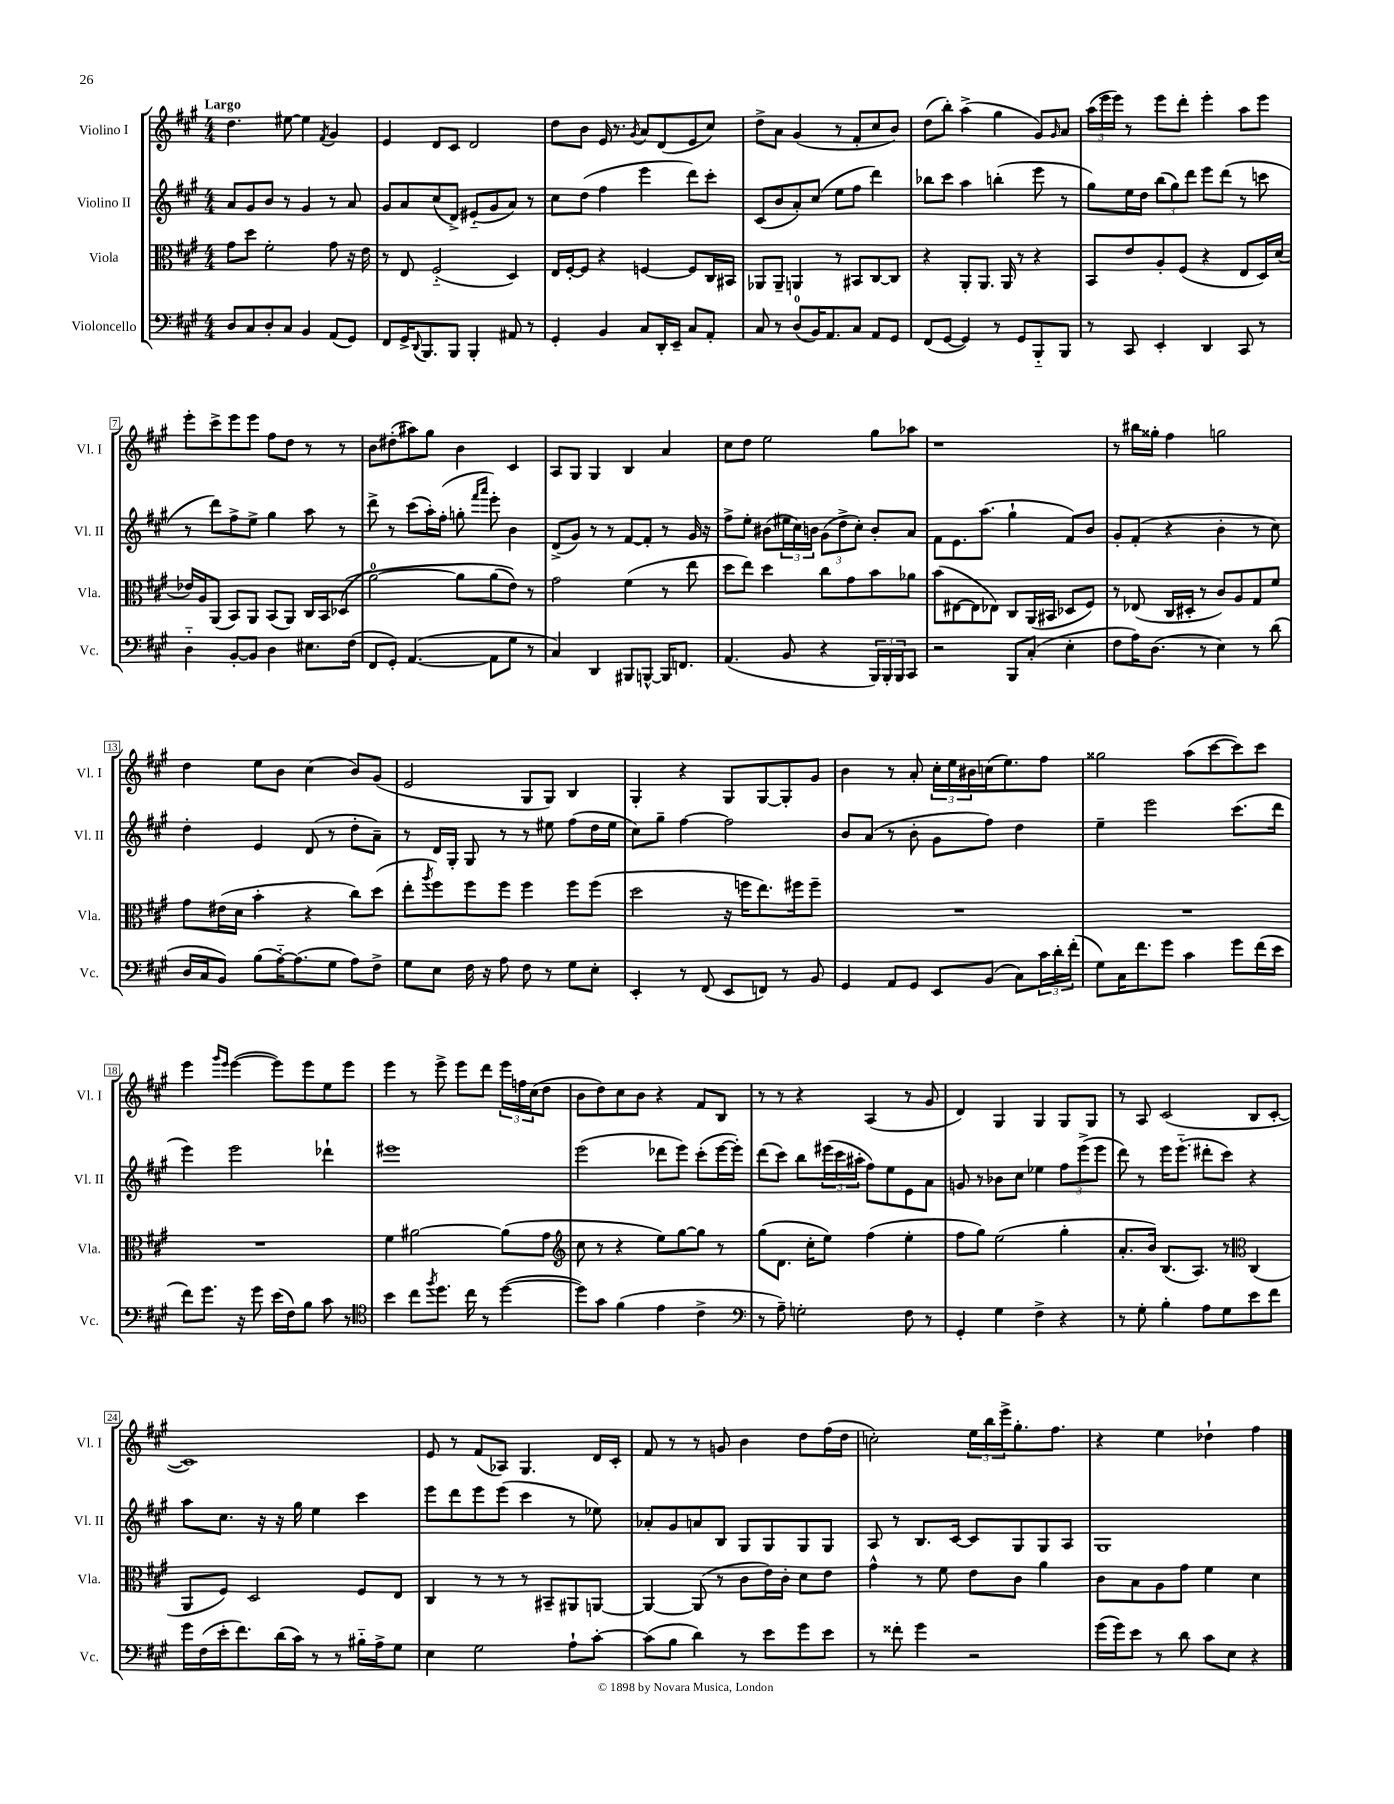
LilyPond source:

<<
\new StaffGroup <<
\new Staff = "s0" \with { instrumentName = "Violino I" shortInstrumentName = "Vl. I" } {
    \clef treble \key a \major \numericTimeSignature \time 4/4 \tempo "Largo"
    d''4. eis''8~ eis''4 \acciaccatura { fis'8 } gis'4 |
    e'4 d'8 cis'8 d'2 |
    d''8 b'8 e'16 r8. \acciaccatura { gis'8 } a'8 d'8( e'8 cis''8) |
    d''8-> a'8 gis'4( r8 fis'8-. cis''8 b'8) |
    d''8( b''8-.) a''4->( gis''4 gis'8) \grace { gis'16 } a'8 |
    \tuplet 3/2 { a''16( e'''16 e'''16) } r8 e'''8 d'''8-. e'''4-. a''8 e'''8 |
    e'''8-. cis'''8-> e'''8 e'''8 fis''8 d''8 r8 r8 |
    b'8 dis''8-.( ais''8) gis''8 b'4 cis'4 |
    a8 gis8 gis4 b4 a'4 |
    cis''8 d''8 e''2 gis''8 aes''8 |
    r1 |
    r8 bis''16 gisis''16-. fis''4 g''2 |
    d''4 e''8 b'8 cis''4( b'8) gis'8( |
    e'2 gis8 gis8) b4 |
    gis4-. r4 gis8 gis8~ gis8-. gis'8 |
    b'4 r8 a'8-. \tuplet 3/2 { cis''16-. e''16 bis'16 } c''16( e''8.) fis''8 |
    gisis''2 a''8( cis'''8~ cis'''8) cis'''8 |
    e'''4 \grace { gis'''16 e'''16 } e'''4~( e'''8) e'''8 e''8 e'''8 |
    e'''4 r8 e'''8-> e'''8 d'''8 \tuplet 3/2 { e'''16 f''16 cis''16( } d''8 |
    b'8 d''8) cis''8 b'8 r4 fis'8 b8 |
    r8 r8 r4 a4( r8 gis'8 |
    d'4) gis4 gis4 gis8 gis8 |
    r8 a8 cis'2( b8 cis'8~-. |
    cis'1) |
    e'8 r8 fis'8( aes8) gis4. d'16 cis'16-. |
    fis'8 r8 r8 g'8 b'4 d''8 fis''16( d''16 |
    c''2-.) \tuplet 3/2 { e''16 b''16 e'''16-> } gis''8.-. fis''8. |
    r4 e''4 des''4-! fis''4 \bar "|." |
}
\new Staff = "s1" \with { instrumentName = "Violino II" shortInstrumentName = "Vl. II" } {
    \clef treble \key a \major \numericTimeSignature \time 4/4
    a'8 gis'8 b'8 r8 gis'4 r8 a'8 |
    gis'8 a'8 cis''8( d'8->) eis'8-_( gis'8 a'8) r8 |
    cis''8 d''8( fis''4 e'''4 d'''8) cis'''8-. |
    cis'8( b'8 a'8-.) cis''8( e''8 fis''8 d'''4) |
    bes''8 cis'''8 a''4 b''4-.( e'''8 r8 |
    gis''8) e''16 d''16 \tuplet 3/2 { b''8( gis''8) d'''8 } e'''8 d'''8( r8 c'''8 |
    r8 d'''8) fis''8-> e''8-> gis''4 a''8 r8 |
    d'''8-> r8 cis'''8( a''16-.) fis''16-.( g''8-. \grace { fis'''16 a'''16 } e'''8-.) b'4 |
    d'8->( gis'8) r8 r8 fis'8~ fis'8-. r8 gis'16 r16 |
    fis''8-> e''8-. bis'8( \tuplet 3/2 { eis''16 cis''16) b'16 } \tuplet 3/2 { gis'8( d''8-> cis''8-.) } b'8-. a'8 |
    fis'8 e'8. a''8.( gis''4-! fis'8) b'8 |
    gis'8-. fis'8-.( r4 b'4-. r8 cis''8) |
    d''4-. e'4 d'8( r8 d''8-. a'8--) |
    r8 d'16 gis16-. gis8 r8 r8 eis''8 fis''8( d''16 eis''16 |
    cis''8) gis''8-- fis''4~ fis''2 |
    b'8 a'8( r8 b'8-. gis'8 fis''8) d''4 |
    e''4-- e'''2 cis'''8.( d'''16 |
    e'''4) e'''2 des'''4-! |
    eis'''1 |
    e'''2( des'''8 e'''8) cis'''8-.( e'''16~ e'''16-.) |
    d'''8( cis'''8) b''8 \tuplet 3/2 { eis'''16( cis'''16 ais''16-. } fis''8) e''8 e'8 a'8 |
    g'8 r8 bes'8 cis''8 ees''4 \tuplet 3/2 { fis''8 e'''8->( e'''8 } |
    d'''8) r8 e'''16 e'''8.-_( dis'''8-. cis'''8) r4 |
    a''8 cis''8. r16 r16 gis''16 e''4 cis'''4 |
    e'''8 d'''8 e'''8 e'''8( cis'''4 r8 ees''8) |
    aes'8-. gis'8 a'8 b8 gis8 gis8 gis8 gis8 |
    a8 r8 b8. cis'16~ cis'8 gis8 gis8 a8 |
    gis1 \bar "|." |
}
\new Staff = "s2" \with { instrumentName = "Viola" shortInstrumentName = "Vla." } {
    \clef alto \key a \major \numericTimeSignature \time 4/4
    gis'8 d''8 fis'2-. gis'8 r16 e'16 |
    r8 e8 fis2-_( d4) |
    e16 fis16~-. fis8 r4 f4~ f8 cis16 bis,16 |
    aes,8 aes,8-- a,4 r8 bis,8 cis8~ cis8 |
    r4 a,8-. a,8. a,16 r8 r4 |
    b,8 e'8 a8-. fis8( r4 e8 d16) d'16( |
    ees'16) a16 a,8( b,8) a,8 b,8( a,8) cis16 b,16 des8(\( |
    a'2-0~) a'8 a'8( e'8)\) r8 |
    gis'2 fis'4( r8 e''8 |
    d''8 e''8) d''4 cis''8 gis'8 b'8 aes'8 |
    b'8( eis8~ eis8 ees8) cis8 a,16( bis,16 des8 fis8) |
    r8 ees8( cis16 dis16-. r8 cis'8) a8 gis8 fis'8 |
    gis'8 eis'16( d'16 b'4-. r4 cis''8) d''8( |
    e''8-. \acciaccatura { a''8 } fis''8) fis''8 fis''8 fis''4 fis''8 fis''8( |
    d''2 r16 f''16 e''8.) fis''16 fis''8-- |
    R1 |
    R1 |
    R1 |
    fis'4 ais'2~ ais'8( gis'8 |
    \clef treble cis''8 r8 r4 e''8) gis''8~ gis''8 r8 |
    gis''8( d'8. cis''16-. e''8) fis''4( e''4-. |
    fis''8 gis''8) e''2( gis''4-. |
    a'8.-. b'16) b8.( a8.) r8 \clef alto cis4( |
    a,8 fis8) d2 fis8 e8 |
    cis4 r8 r8 r8 bis,8-- ais,8 a,8~ |
    a,4~ a,8( r8 cis'8 e'16) cis'16-. d'8 e'8 |
    gis'4-^ r8 fis'8 e'8 cis'8 a'4 |
    cis'8 b8 a8 gis'8 fis'4 d'4 \bar "|." |
}
\new Staff = "s3" \with { instrumentName = "Violoncello" shortInstrumentName = "Vc." } {
    \clef bass \key a \major \numericTimeSignature \time 4/4
    d8 cis8 d8-. cis8 b,4 a,8( gis,8) |
    fis,8 gis,16-> \appoggiatura { d,8 } b,,8. b,,8 b,,4-. ais,8 r8 |
    gis,4-. b,4 cis8 d,16-. e,16-- cis8 a,8-. |
    cis8 r8 d8-0( b,16) a,8. cis8 a,8 gis,8 |
    fis,8( gis,8~ gis,4) r8 gis,8 b,,8-_ b,,8 |
    r8 cis,8 e,4-. d,4 cis,8 r8 |
    d4-_ b,8~-. b,8 d4 eis8. fis16( |
    fis,8 gis,8-.) a,4.~( a,8 gis8 r8 |
    cis4) d,4 bis,,8 b,,8~-^ b,,16 f,8. |
    a,4.( b,8 r4 \tuplet 3/2 { b,,16) b,,16-. b,,16 } cis,8 |
    r2 b,,8 cis8-.( e4-. |
    fis8 a16) d8.( r8 e4) r8 d'8( |
    d16 cis16 b,8) b8( a16~-_) a8.( gis8 a8) fis8-> |
    gis8 e8 fis16 r16 a8 fis8 r8 gis8 e8-. |
    e,4-. r8 fis,8( e,8 f,8) r8 b,8 |
    gis,4 a,8 gis,8 e,8 b,8( cis8) \tuplet 3/2 { cis'16 d'16-. fis'16-.( } |
    gis8) cis16 fis'8. gis'8 cis'4 gis'8 fis'16( e'16 |
    fis'8) gis'8. r16 gis'8 e'16( fis16) b8 cis'8 r8 |
    \clef tenor b'4 cis''8 \acciaccatura { fis''8 } d''8. cis''16 r8 d''4~( |
    d''8) gis'8 fis'4( e'4 cis'4-> |
    \clef bass r8 a8--) g2-. fis8 r8 |
    gis,4-. gis4 fis4-> r4 |
    r8 gis8-. b4-. a8 gis8 e'8 fis'8 |
    gis'16 fis16( e'16-. fis'8.) d'16( cis'16) r8 r8 bis16-_ a16-> gis8 |
    e4 gis2 a8-! cis'8~-. |
    cis'8( b8 d'4) r8 e'8 gis'8 e'8 |
    r8 fisis'8-. gis'4 r2 |
    gis'16( gis'16) e'8 r8 d'8 cis'8 e8 r4 \bar "|." |
}
>>
>>
\layout { \context { \Score \override BarNumber.stencil = #(make-stencil-boxer 0.1 0.3 ly:text-interface::print) } }
